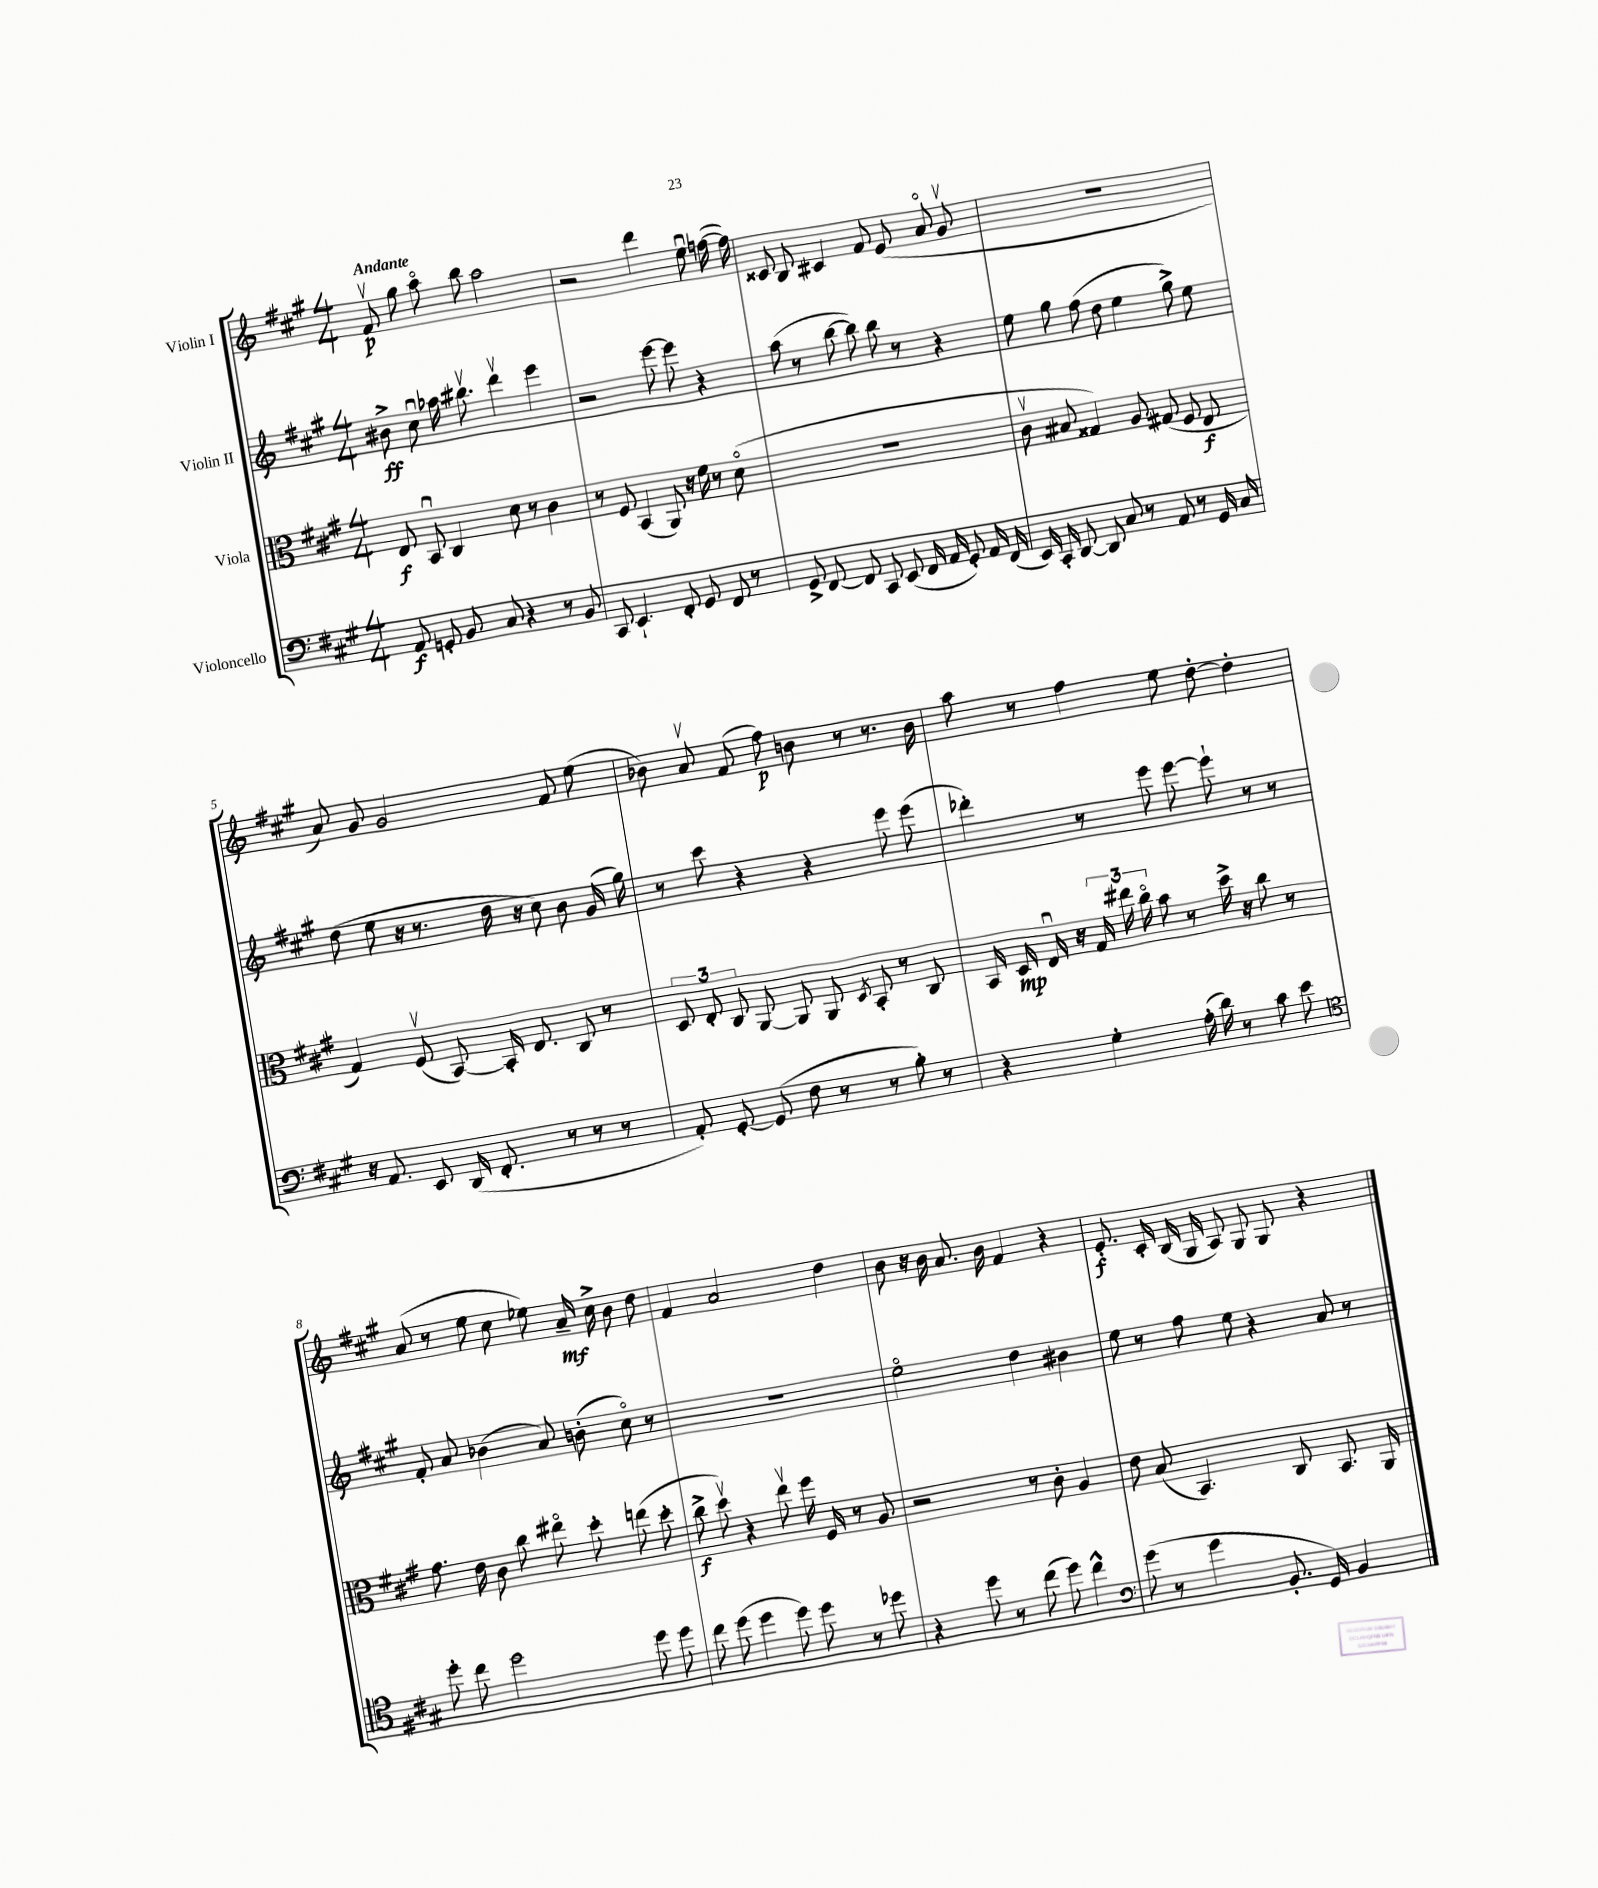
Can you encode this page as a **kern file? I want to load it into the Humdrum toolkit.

**kern	**kern	**kern	**kern
*staff4	*staff3	*staff2	*staff1
*clefF4	*clefC3	*clefG2	*clefG2
*k[f#c#g#]	*k[f#c#g#]	*k[f#c#g#]	*k[f#c#g#]
*M4/4	*M4/4	*M4/4	*M4/4
8AA/	8E/	8b#^\	8f#v/
8GG'/	8BBu/	8cc#u\	8gg#\
8BB/	4C#/	16aa-\	8aao\
.	.	8.bb#v\	.
8C#/	.	.	8bb\
4r	8d\	4dddv\	2aa\
.	8r	.	.
8r	4c#\	4eee\	.
8BB/	.	.	.
=	=	=	=
8CC#/	8r	2r	2r
4.EE`/	8F#/	.	.
.	(4BB/	.	.
8FF#'/	8AA/)	[8eee\	4ddd\
8GG#/	16r	8eee\]	.
.	16f#\	.	.
8FF#/	8r	4r	8eeu\
8r	(8do\	.	([16ff\
.	.	.	16ff\])
=	=	=	=
8GG#^/	1r	(8aa\	8c##/
[8FF#/	.	8r	8B/
8FF#/]	.	[8bb\	4c#/
8CC#/	.	8bb\])	.
(8EE/	.	8bb\	8f#/
16FF#/	.	8r	(8e/
16AA/	.	.	.
8GG#'/)	.	4r	8ao/
16AA/	.	.	8g#v/
(16FF#/	.	.	.
=	=	=	=
16EE/)	8c#v\	8ee\	1r
16CC#'/	.	.	.
[8DD/	8B#/	8gg#\	.
8DD/]	4G##/)	(8ff#\	.
8C#/	.	8dd\	.
8r	8A/	4ee\	.
8AA/	(8G#/	.	.
8r	8F#/	8gg#^\)	.
16GG#/	8E/	8ee\	.
16C#/	.	.	.
=	=	=	=
16r	4G#/)	(8dd\	8a/)
8.AA/	.	.	.
.	.	8ee\	8g#/
8EE/	(8F#v/	16r	2g#/
.	.	8.r	.
(16DD/	[8BB/)	.	.
8.FF#'/	.	.	.
.	16BB'/]	16dd\	.
.	8.E/	16r	.
8r	.	8cc#\)	.
8r	8C#/	8b\	8f#/
8r	8r	(16g#/	(8ee\
.	.	16gg#\)	.
=	=	=	=
8AA'/)	12D/	8r	8b-\)
.	12E'/	.	.
[8GG#'/	.	8ccc#\	8av/
.	12C#/	.	.
(8GG#/]	[8AA/	4r	(8f#/
8F#\	8AA/]	.	8ff#\)
8r	8AA/	4r	8b\
.	8qD/	.	.
8r	8BB'/	.	8r
8B'\)	8r	8eee\	8.r
8r	8C#/	(8eee\	.
.	.	.	16b\
=	=	=	=
4r	16BB/	4ddd-'\)	8aa\
.	16D/	.	.
.	16Eu/	.	8r
.	16r	.	.
4G#'\	24G#/	8r	4ff#\
.	24ee#\	.	.
.	24cc#o\	.	.
.	8b\	8eee\	.
(16A'\	8r	[8eee\	8ee\
16d\)	.	.	.
8r	16dd^\	8eee`\]	[8dd'\
.	16r	.	.
8c#\	8cc#\	8r	4dd'\]
8e\	8r	8r	.
=	=	=	=
*clefC4	*	*	*
8dd'\	8.g#\	8f#'/	(8a/
8cc#\	.	8a/	8r
.	16e\	.	.
2dd\	8c#\	(4b-\	8ee\
.	8cc#\	.	8cc#\
.	8ee#o\	8a/)	8ee-\)
.	8dd'\	(8b'\	16a~/
.	.	.	16cc#^\
8dd\	(8ee\	8cc#o\)	8b\
8dd\	8dd'\	8r	8dd\
=	=	=	=
8cc#\	8cc#^\	1r	4f#/
(8dd\	8ddv\)	.	.
4dd\	4r	.	2a/
8dd\)	8eev\	.	.
8dd\	16ff#\	.	.
.	16F#/	.	.
8r	8r	.	4dd\
8dd-\	8A/	.	.
=	=	=	=
4r	2r	2eeo\	8b\
.	.	.	16r
.	.	.	16b\
8dd\	.	.	8.a/
8r	.	.	.
.	.	.	16b\
(8cc#\	8r	4dd\	4f#/
8dd\)	8c#'\	.	.
4cc#^^\	4A/	4b#\	4r
=	=	=	=
*clefF4	*	*	*
(8g#\	8e\	8ee\	8.e'/
8r	(8B/	8r	.
.	.	.	16c#'/
4g#\	4.BB/)	8ff#\	(16B/
.	.	.	16G#/
.	.	8ee\	8A/)
8.BB'/	.	4r	8G#/
.	8C#/	.	8G#/
16GG#/)	.	.	.
4BB/	8.BB/	8a/	4r
.	.	8r	.
.	16AA/	.	.
==	==	==	==
*-	*-	*-	*-
